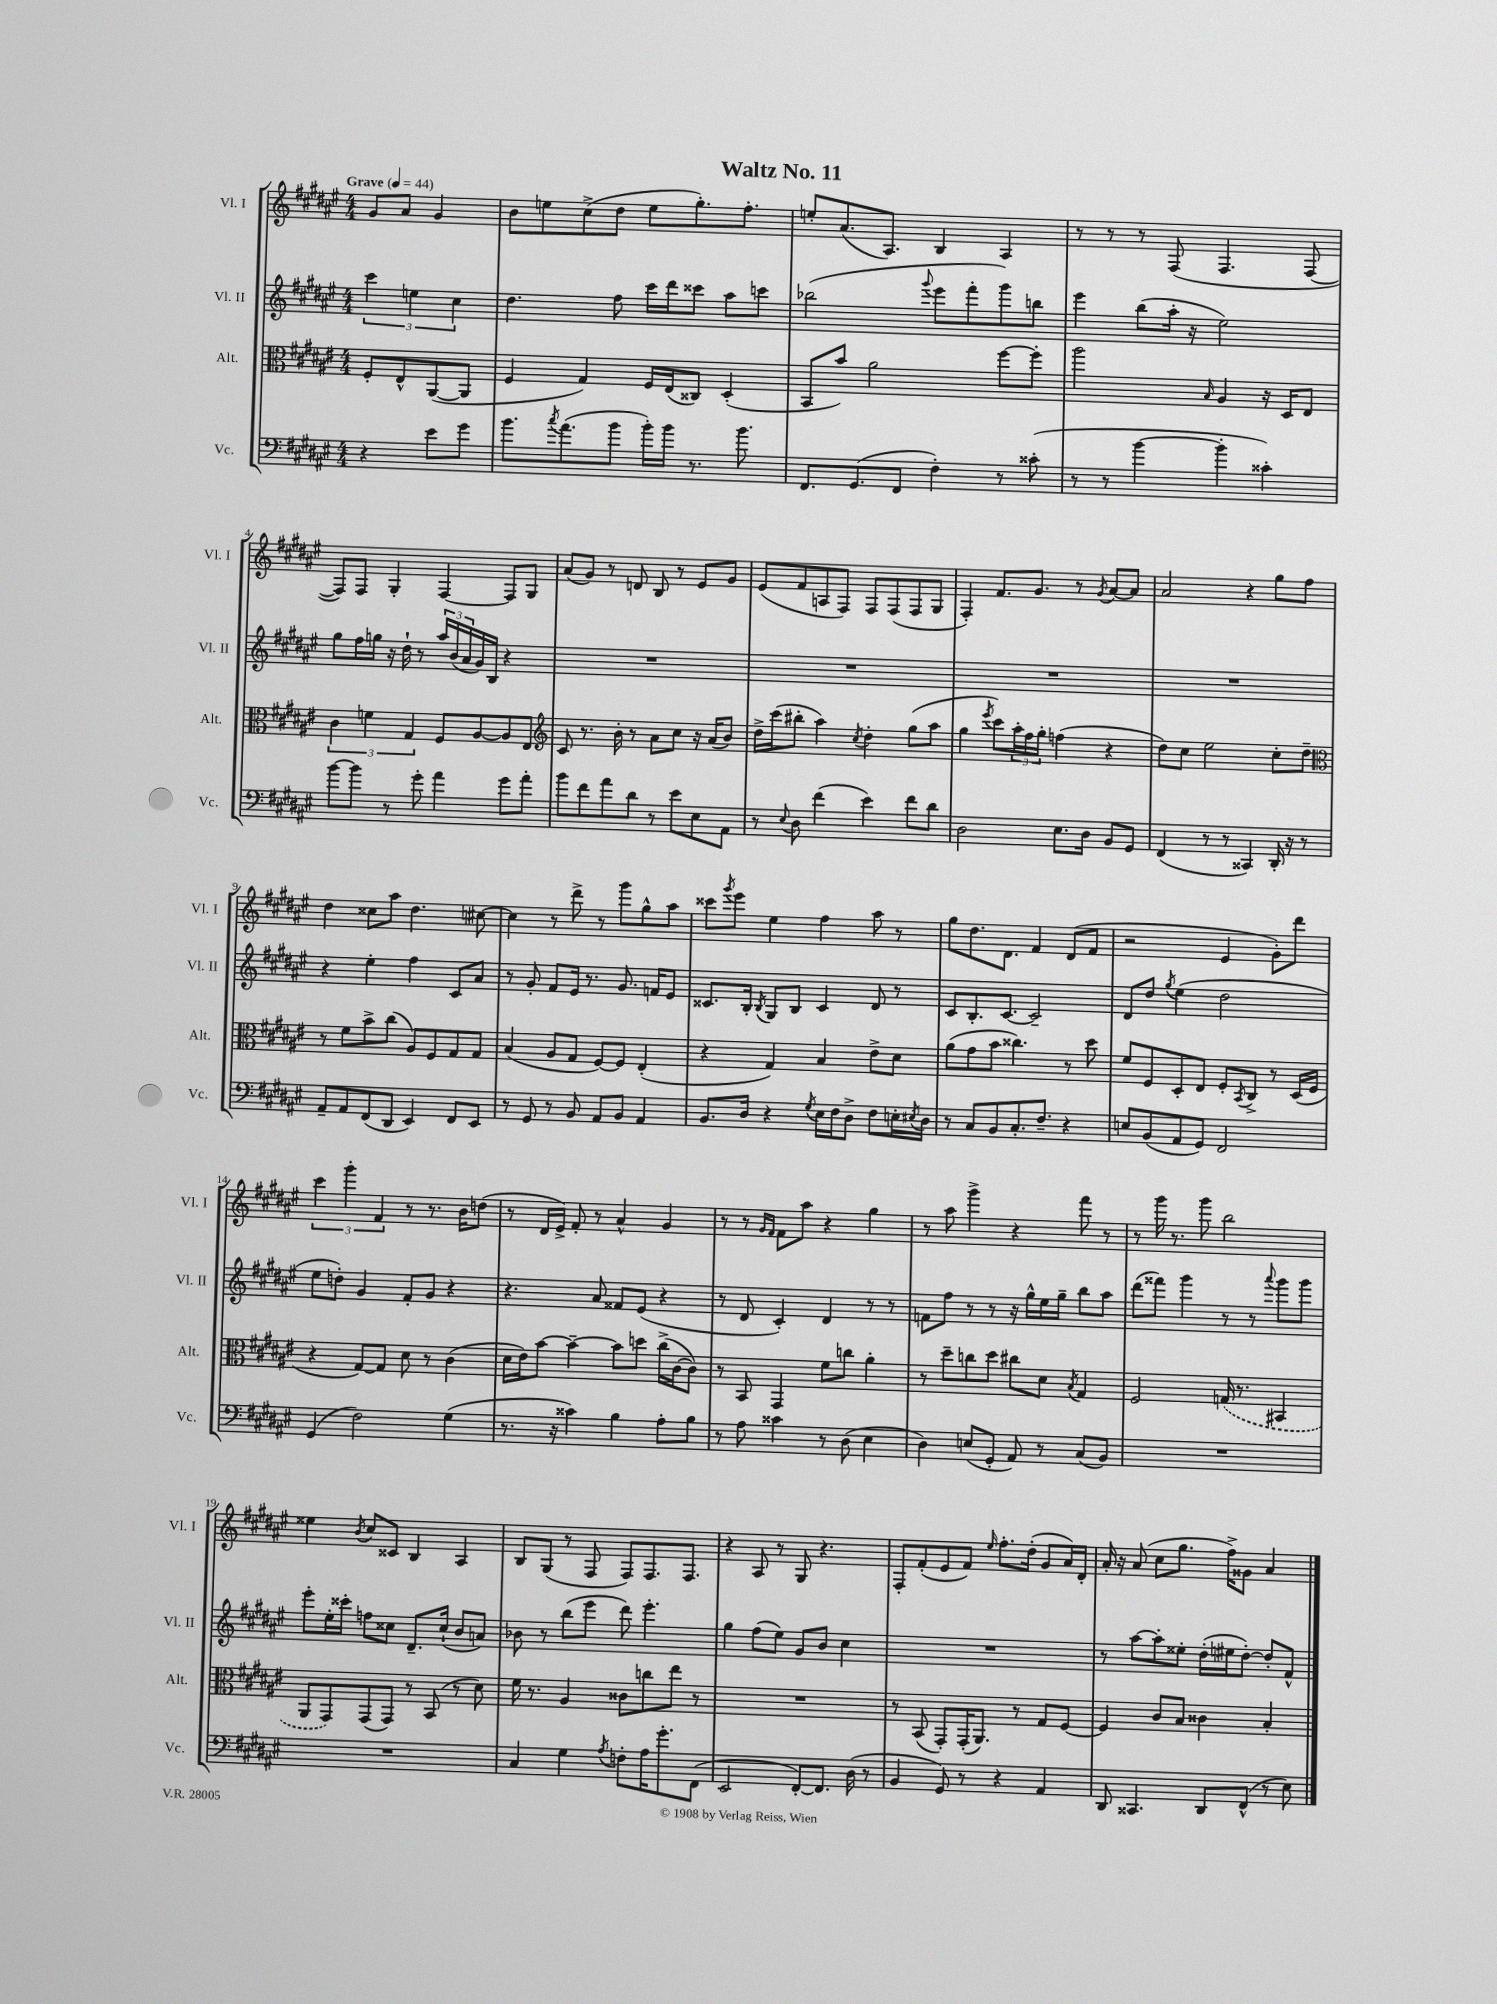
\header { title = "Waltz No. 11" }
<<
\new StaffGroup <<
\new Staff = "s0" \with { instrumentName = "Vl. I" shortInstrumentName = "Vl. I" } {
    \clef treble \key fis \major \numericTimeSignature \time 4/4 \partial 2 \tempo "Grave" 4 = 44
    gis'8 ais'8 gis'4 |
    b'8 e''8 cis''8->( dis''8 e''8 gis''8.-.) fis''8.-. |
    e''8-. ais'8.( ais8.) b4 ais4 |
    r8 r8 r8 fis8( fis4. fis8~ |
    fis8) fis8 gis4-. fis4~ fis8 gis8 |
    ais'8( gis'8) r8 d'8 b8 r8 eis'8 gis'8 |
    eis'8( fis'8 a8 fis8) fis8 fis8( fis8 gis8 |
    fis4-.) fis'8. gis'8. r8 \acciaccatura { gis'8 } ais'8~ ais'8 |
    ais'2 r4 gis''8 fis''8 |
    dis''4 cisis''8 ais''8 dis''4. cis''8~ |
    cis''4 r8 dis'''8-> r8 gis'''8 gis''8-^ ais''8 |
    cisis'''8 \acciaccatura { gis'''8 } eis'''8 eis''4 fis''4 ais''8 r8 |
    gis''8 dis''8. dis'8. fis'4 dis'8( fis'8 |
    r2 eis'4 gis'8-.) dis'''8 |
    \tuplet 3/2 { cis'''4 gis'''4-. fis'4 } r8 r8. b'16 d''8( |
    r8 dis'16 eis'16->) fis'8-. r8 ais'4-^ gis'4 |
    r8 r8 \grace { gis'16 fis'16 } fis'8 ais''8 r4 gis''4 |
    r8 ais''8 gis'''4-> r4 fis'''8 r8 |
    r8 gis'''16 r8. gis'''8 b''2 |
    eisis''4 \acciaccatura { b'8 } cis''8 cisis'8 b4 ais4 |
    b8 gis8( r8 fis8 fis8) fis8. fis8. |
    r4 ais8 r8 gis8 r4. |
    fis8-. fis'8-.( eis'8 fis'8) \grace { eis''16 } fis''8.-. dis''16-.( gis'8 ais'16) dis'16-. |
    ais'16-. r16 ais'8( cis''8 gis''8. fis''16->) gisis'8 ais'4 \bar "|." |
}
\new Staff = "s1" \with { instrumentName = "Vl. II" shortInstrumentName = "Vl. II" } {
    \clef treble \key fis \major \numericTimeSignature \time 4/4 \partial 2
    \tuplet 3/2 { cis'''4 e''4 cis''4 } |
    dis''4. fis''8 cis'''16 dis'''16 cisis'''8 ais''8 c'''8 |
    bes''2( \appoggiatura { gis'''8 } eis'''8 fis'''8-. gis'''8) b''8 |
    eis'''4 b''8( ais''16-. r16 eis''2) |
    gis''8 fis''16 g''16 r16 dis''16-! r8 \tuplet 3/2 { ais''16 b'16( ais'16 } gis'16) b16 r4 |
    R1 |
    R1 |
    R1 |
    R1 |
    r4 eis''4-. fis''4 cis'8 ais'8 |
    r8 gis'8-. fis'8 eis'16 r8. gis'8. f'16 eis'8 |
    cisis'8. b16-. \acciaccatura { b8 } gis8 b8 cisis'4 dis'8 r8 |
    cis'8 b8.-. cis'8.~ cis'2-- |
    dis'8 dis''8 \acciaccatura { gis''8 } eis''4( dis''2 |
    eis''8 d''8-.) gis'4 fis'8-. gis'8 r4 |
    r4. ais'8 fisis'8 eis'8( r4 |
    r8 dis'8 cis'4-.) dis'4 r8 r8 |
    f'8 fis''8 r8 r8 r16 gis''16-^ eis''16 gis''16-- b''8 ais''8 |
    dis'''8( fisis'''8) gis'''4 r8 r8 \appoggiatura { ais'''8 } gis'''8 gis'''8 |
    eis'''8-. eis''16-. cisis'''16-. f''8 cisis''8 dis'8.-- cisis''16-!( b'8 a'8) |
    bes'8 r8 b''8( eis'''8 dis'''8) eis'''4.-. |
    gis''4 fis''8( eis''8) gis'8 b'8 cis''4 |
    R1 |
    r8 ais''8~ ais''8-. eisis''8-. dis''16-.( eis''16 dis''8~-.) dis''8-. fis'8-^ \bar "|." |
}
\new Staff = "s2" \with { instrumentName = "Alt." shortInstrumentName = "Alt." } {
    \clef alto \key fis \major \numericTimeSignature \time 4/4 \partial 2
    fis8-. eis8-^ ais,8~( ais,8 |
    fis4 gis4) fis16 eis16( cisis8) dis4-.( |
    b,8 b'8) ais'2 fis''8~ fis''8-. |
    ais''2 \grace { b16 } ais4 r16 dis16 eis8 |
    \tuplet 3/2 { cis'4 f'4 gis4 } fis8 ais8~ ais8 eis8 |
    \clef treble cis'8 r8. b'16-. r8 ais'8 cis''8 r16 ais'16( b'8) |
    dis''16-> cis'''16( bis''8-. ais''4) \acciaccatura { cis''8 } dis''4-. gis''8( ais''8 |
    gis''4 \acciaccatura { eis'''8 } cis'''8) \tuplet 3/2 { ais''16-. fis''16 gis''16-. } f''4( r4 |
    dis''8) cis''8 eis''2 cis''8-. dis''8-- |
    \clef alto r8 fis'8 b'8-> cis''8( ais8) fis8 gis8 gis8 |
    b4( ais8 gis8 fis8~) fis8 eis4-.( |
    r4 gis4) b4 eis'8-> dis'8 |
    ais'8( gis'8 b'8 cisis''4.) r8 dis''8 |
    fis'8 fis8 dis8-. eis8 fis8-. \acciaccatura { b,8 } cis8-> r8 dis16( fis16 |
    r4 gis8~) gis8 dis'8 r8 cis'4( |
    dis'16 eis'16) b'8~ b'4~-- b'8 d''8 cis''16->( cis'16~ cis'8) |
    r8 b,8 gis,4 fis'8 c''8 ais'4-. |
    r8 dis''8-- c''8 dis''8 cis''8 dis'8 \acciaccatura { b8 } gis4 |
    fis2 \once \slurDashed g16( r8. bis,4 |
    ais,8 gis,8) gis,8( gis,8) r8 b,8( r8 dis'8) |
    fis'16 r8. ais4 cisis'8 c''8 eis''8 r8 |
    R1 |
    r8 b,8( gis,8-.) gis,16-.( ais,8.) r8 gis8 fis8~ |
    fis4 cis'8 b8 cisis'4 b4-. \bar "|." |
}
\new Staff = "s3" \with { instrumentName = "Vc." shortInstrumentName = "Vc." } {
    \clef bass \key fis \major \numericTimeSignature \time 4/4 \partial 2
    r4 eis'8 gis'8 |
    b'8. \acciaccatura { cis''8 } ais'8.( b'8 b'16-.) b'16 r8. b'8. |
    fis,8. gis,8.( fis,8 fis4-.) r8 cisis'8-.( |
    r8 r8 b'4~ b'4-. cisis'4-.) |
    b'8~ b'8 r8 gis'8-. ais'4 gis'8 ais'8-. |
    b'8 fis'8 ais'8 dis'8 r8 eis'8 eis8 ais,8 |
    r8 \appoggiatura { eis8 } dis8 fis'4( eis'4) fis'8 dis'8 |
    dis2 eis8. dis16 b,8 gis,8 |
    fis,4( r8 r8 cisis,4) dis,16-. r16 r8 |
    ais,8-- ais,8 fis,8( dis,8 eis,4) fis,8 eis,8 |
    r8 gis,8 r8 b,8 ais,8 b,8 ais,4 |
    b,8. dis16 r4 \acciaccatura { gis8 } eis16 fis16 dis8-> fis8 e16-. \acciaccatura { eis8 } dis16 |
    r8 cis8 b,8 cis8.-. fis8.-- r4 |
    e8 b,8( ais,8 gis,8) fis,2 |
    gis,4( fis2) gis4( |
    r8. r16 cisis'4) b4 ais8-. b8 |
    r8 ais8 cisis'4 r8 dis8( eis4 |
    dis4) e8( gis,8-. ais,8) r8 cis8( b,8) |
    R1 |
    R1 |
    cis4 gis4 \acciaccatura { ais8 } f8-. ais16 gis'8.-. fis,8( |
    eis,2 fis,8~-.) fis,8. dis16( r8 |
    b,4 gis,8) r8 r4 ais,4 |
    dis,8 cisis,4. dis,8 fis,8-^( r8 eis8) \bar "|." |
}
>>
>>
